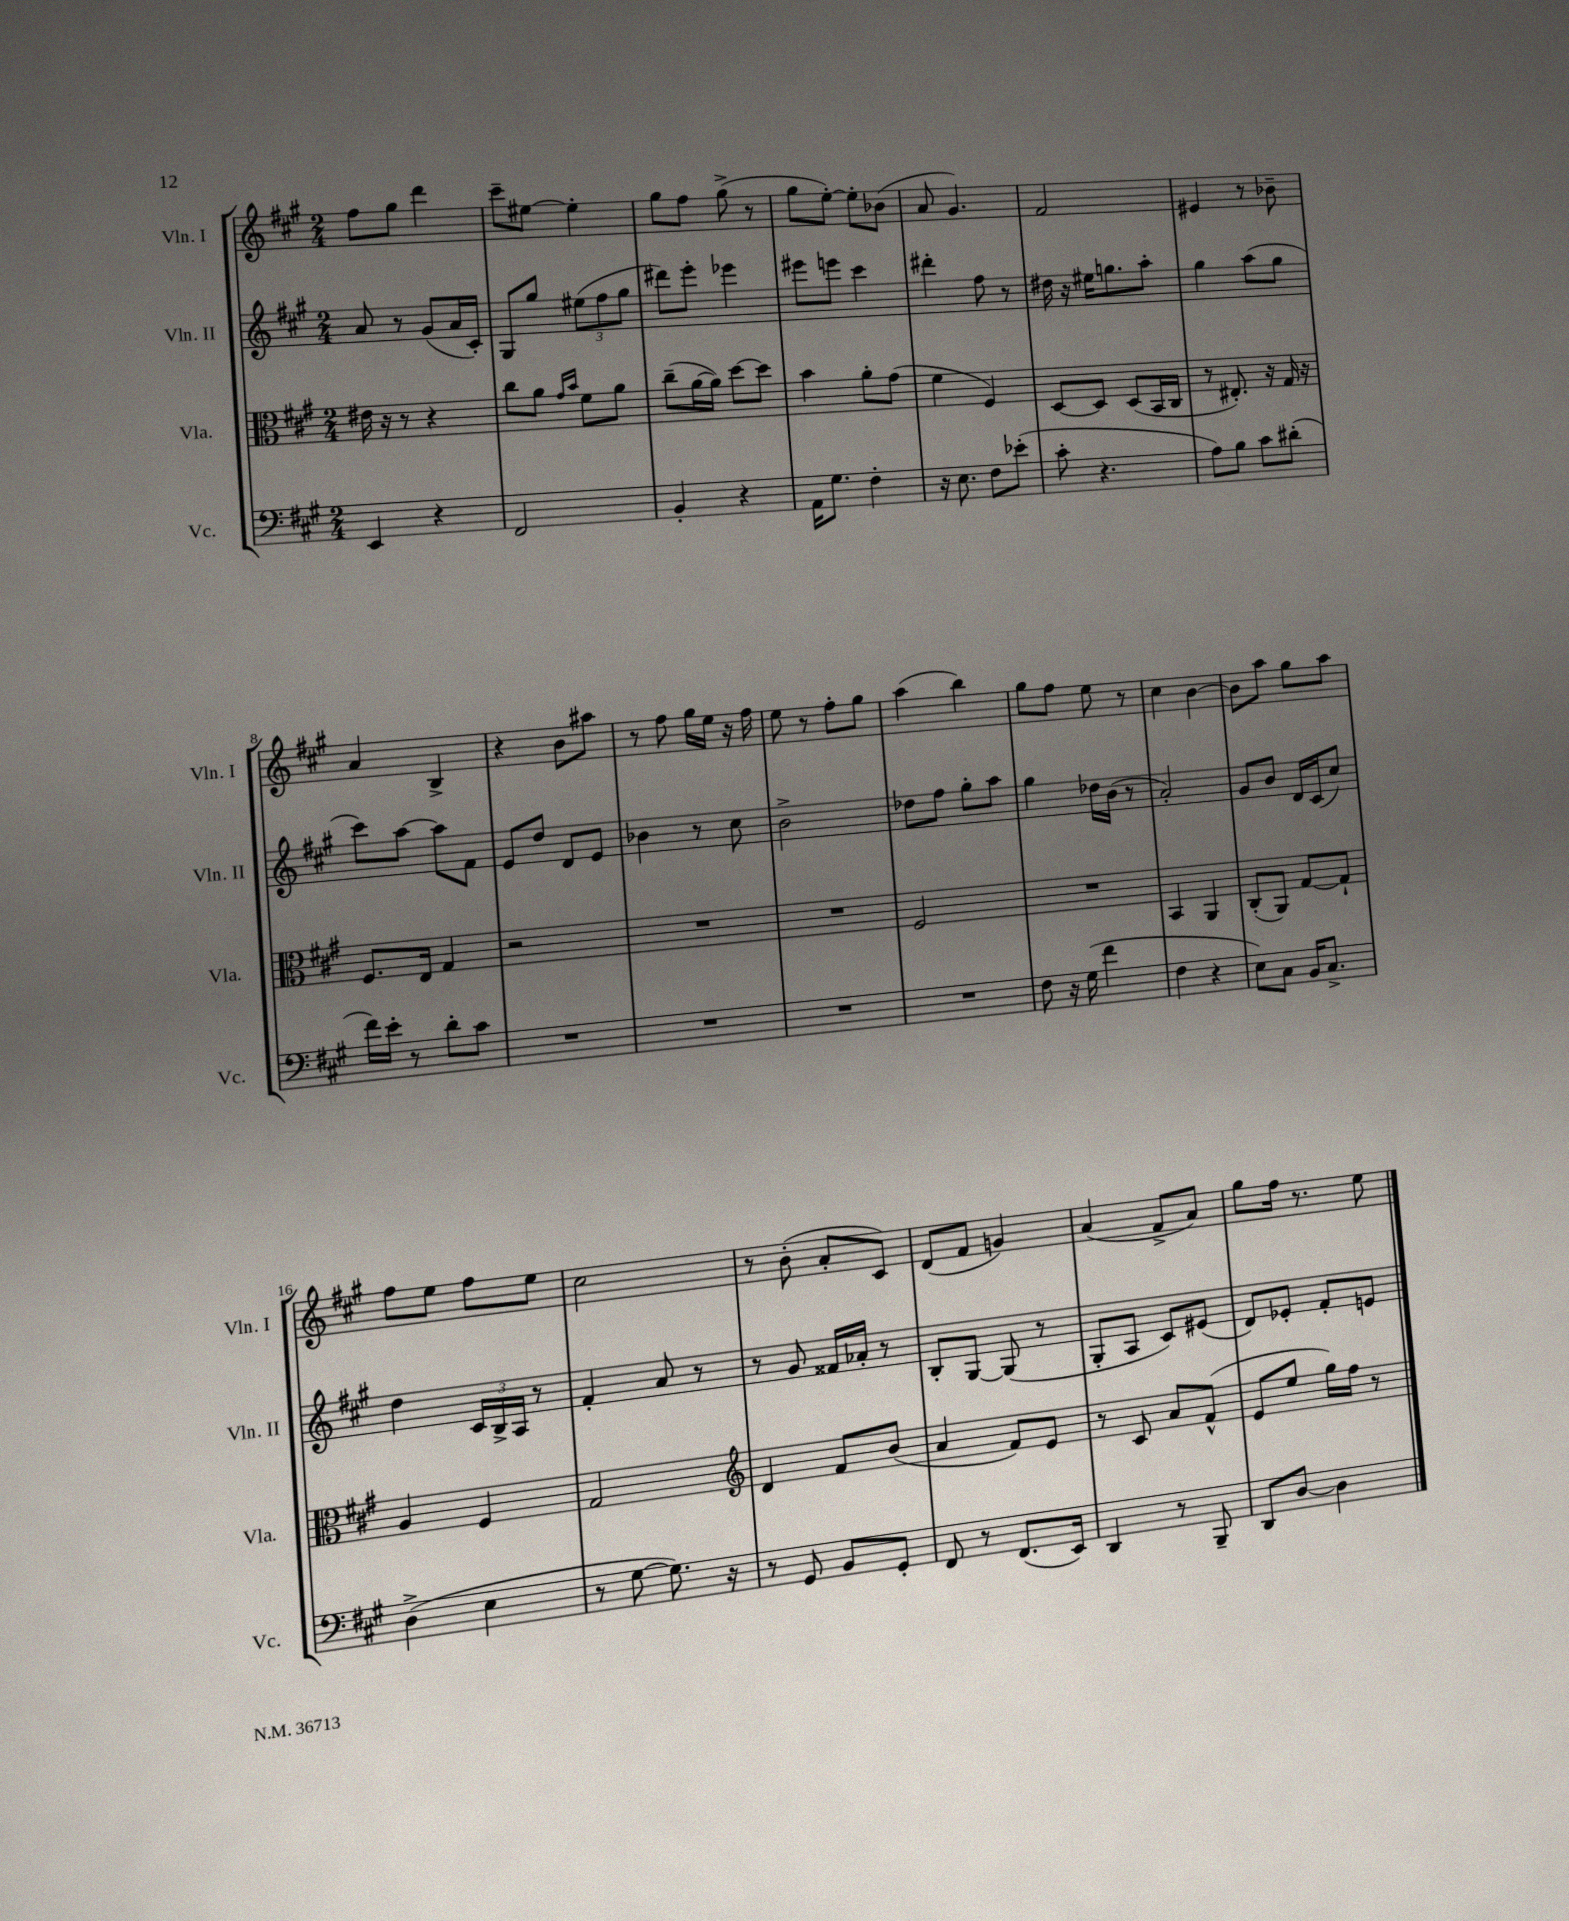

**kern	**kern	**kern	**kern
*part4	*part3	*part2	*part1
*staff4	*staff3	*staff2	*staff1
*I"Vc.	*I"Vla.	*I"Vln. II	*I"Vln. I
*I'Vc.	*I'Vla.	*I'Vln. II	*I'Vln. I
*clefF4	*clefC3	*clefG2	*clefG2
*k[f#c#g#]	*k[f#c#g#]	*k[f#c#g#]	*k[f#c#g#]
*M2/4	*M2/4	*M2/4	*M2/4
=1	=1	=1	=1
4EE/	16e#X\	8a/	8ff#\L
.	16r	.	.
.	8r	8r	8gg#\J
4r	4r	(8g#/L	4ddd\
.	.	16a/L	.
.	.	16c#'/JJ)	.
=2	=2	=2	=2
2FF#/	8cc#\L	8G#/L	8ccc#~\L
.	8a\J	8gg#/J	[8ee#X\J
.	16qqg#/LL	.	.
.	16qqb/JJ	.	.
.	8f#\L	(12ee#X\L	4ee#'\]
.	.	12ff#\	.
.	8a\J	.	.
.	.	12gg#\J	.
=3	=3	=3	=3
4BB'/	(8cc#~\L	8ddd#X\L)	8gg#\L
.	[16a\L	8eee'\J	8ff#\J
.	16a\JJ])	.	.
4r	[8dd\L	4eee-X\	(8gg#^\
.	8dd\J]	.	8r
=4	=4	=4	=4
16AA\KL	4b\	8eee#X\L	8gg#\L
8.G#\J	.	.	.
.	.	8eeen\J	[8ee'\J)
4F#'\	8a'\L	4ccc#\	8ee'\L]
.	(8g#\J	.	(8b-X\J
=5	=5	=5	=5
16r	4f#\	4ddd#X'\	8a/
8.E\	.	.	.
.	.	.	4.g#/)
8F#\L	4F#/)	8ff#\	.
(8e-X'\J	.	8r	.
=6	=6	=6	=6
8c#'\	[8D/L	16dd#X\	2f#/
.	.	16r	.
4.r	8D/J]	16ee#X\KL	.
.	.	8.ggn\	.
.	(8D/L	.	.
.	16BB/L	8aa'\J	.
.	16C#/JJ	.	.
=7	=7	=7	=7
8A\L)	8r	4gg#\	4e#X/
8B\J	8.E#X'/)	.	.
8c#\L	.	(8aa\L	8r
.	16r	.	.
(8d#X'\J	16G#/	8gg#\J	8b-X~\
.	16r	.	.
!!LO:LB:g=z
=8	=8	=8	=8
16f#\LL)	8.F#/L	8ccc#\L)	4a/
16e'\JJ	.	.	.
8r	.	[8aa\J	.
.	16E/Jk	.	.
8d'\L	4G#/	8aa\L]	4B^/
8c#\J	.	8f#\J	.
=9	=9	=9	=9
2r	2r	8e/L	4r
.	.	8dd/J	.
.	.	8d/L	8b\L
.	.	8e/J	8aa#X\J
=10	=10	=10	=10
2r	2r	4b-X\	8r
.	.	.	8ff#\
.	.	8r	16gg#\LL
.	.	.	16ee\JJ
.	.	8cc#\	16r
.	.	.	16ff#\
=11	=11	=11	=11
2r	2r	2b^\	8ee\
.	.	.	8r
.	.	.	8ff#'\L
.	.	.	8gg#\J
=12	=12	=12	=12
2r	2F#/	8dd-X\L	(4aa\
.	.	8ff#\J	.
.	.	8gg#'\L	4bb\)
.	.	8aa\J	.
=13	=13	=13	=13
8F#\	2r	4gg#\	8gg#\L
16r	.	.	8ff#\J
(16G#\	.	.	.
4f#\	.	16dd-X\LL	8ee\
.	.	(16b\JJ	.
.	.	8r	8r
=14	=14	=14	=14
4F#\	4BB/	2a'/)	4cc#\
4r	4AA/	.	[4b\
=15	=15	=15	=15
8E\L)	(8C#'/L	8g#/L	8b\L]
8C#\J	8AA/J)	8b/J	8aa\J
16BB/KL	[8G#/L	16d/LL	8gg#\L
8.C#^/J	.	(16c#/J	.
.	8G#`/J]	8cc#/J)	8aa\J
!!LO:LB:g=z
=16	=16	=16	=16
(4D^\	4A/	4dd\	8ff#\L
.	.	.	8ee\J
4E\	4F#/	24c#/LL	8ff#\L
.	.	24B^/	.
.	.	24A/JJ	.
.	.	8r	8ee\J
=17	=17	=17	=17
8r	2G#/	4f#'/	2cc#\
[8G#\	.	.	.
8.G#\])	.	8a/	.
.	.	8r	.
16r	.	.	.
=18	=18	=18	=18
*	*clefG2	*	*
8r	4d/	8r	8r
8GG#/	.	8g#/	(8b'\
8BB/L	8f#/L	16f##X/LL	8a'/L
.	.	16a-X'/JJ	.
8GG#'/J	(8b/J	8r	8c#/J)
=19	=19	=19	=19
8FF#/	4a/	8B'/L	(8d/L
8r	.	[8G#/J	8f#/J
(8.FF#/L	8f#/L)	(8G#/]	4gn/)
.	8e/J	8r	.
16EE/Jk)	.	.	.
=20	=20	=20	=20
4DD/	8r	8G#'/L	(4a/
.	8c#/	8A/J	.
8r	8a/L	8c#/L)	8f#^/L
8BBB~/	(8f#^^/J	(8e#X/J	8a/J)
=21	=21	=21	=21
8DD/L	8e/L	8d/L)	8gg#\L
[8D/J	8ee/J	8e-X'/J	16ff#\Jk
.	.	.	8.r
4D\]	16gg#\LL)	8f#'/L	.
.	16ff#\JJ	.	.
.	8r	8en/J	8ee\
==	==	==	==
*-	*-	*-	*-
